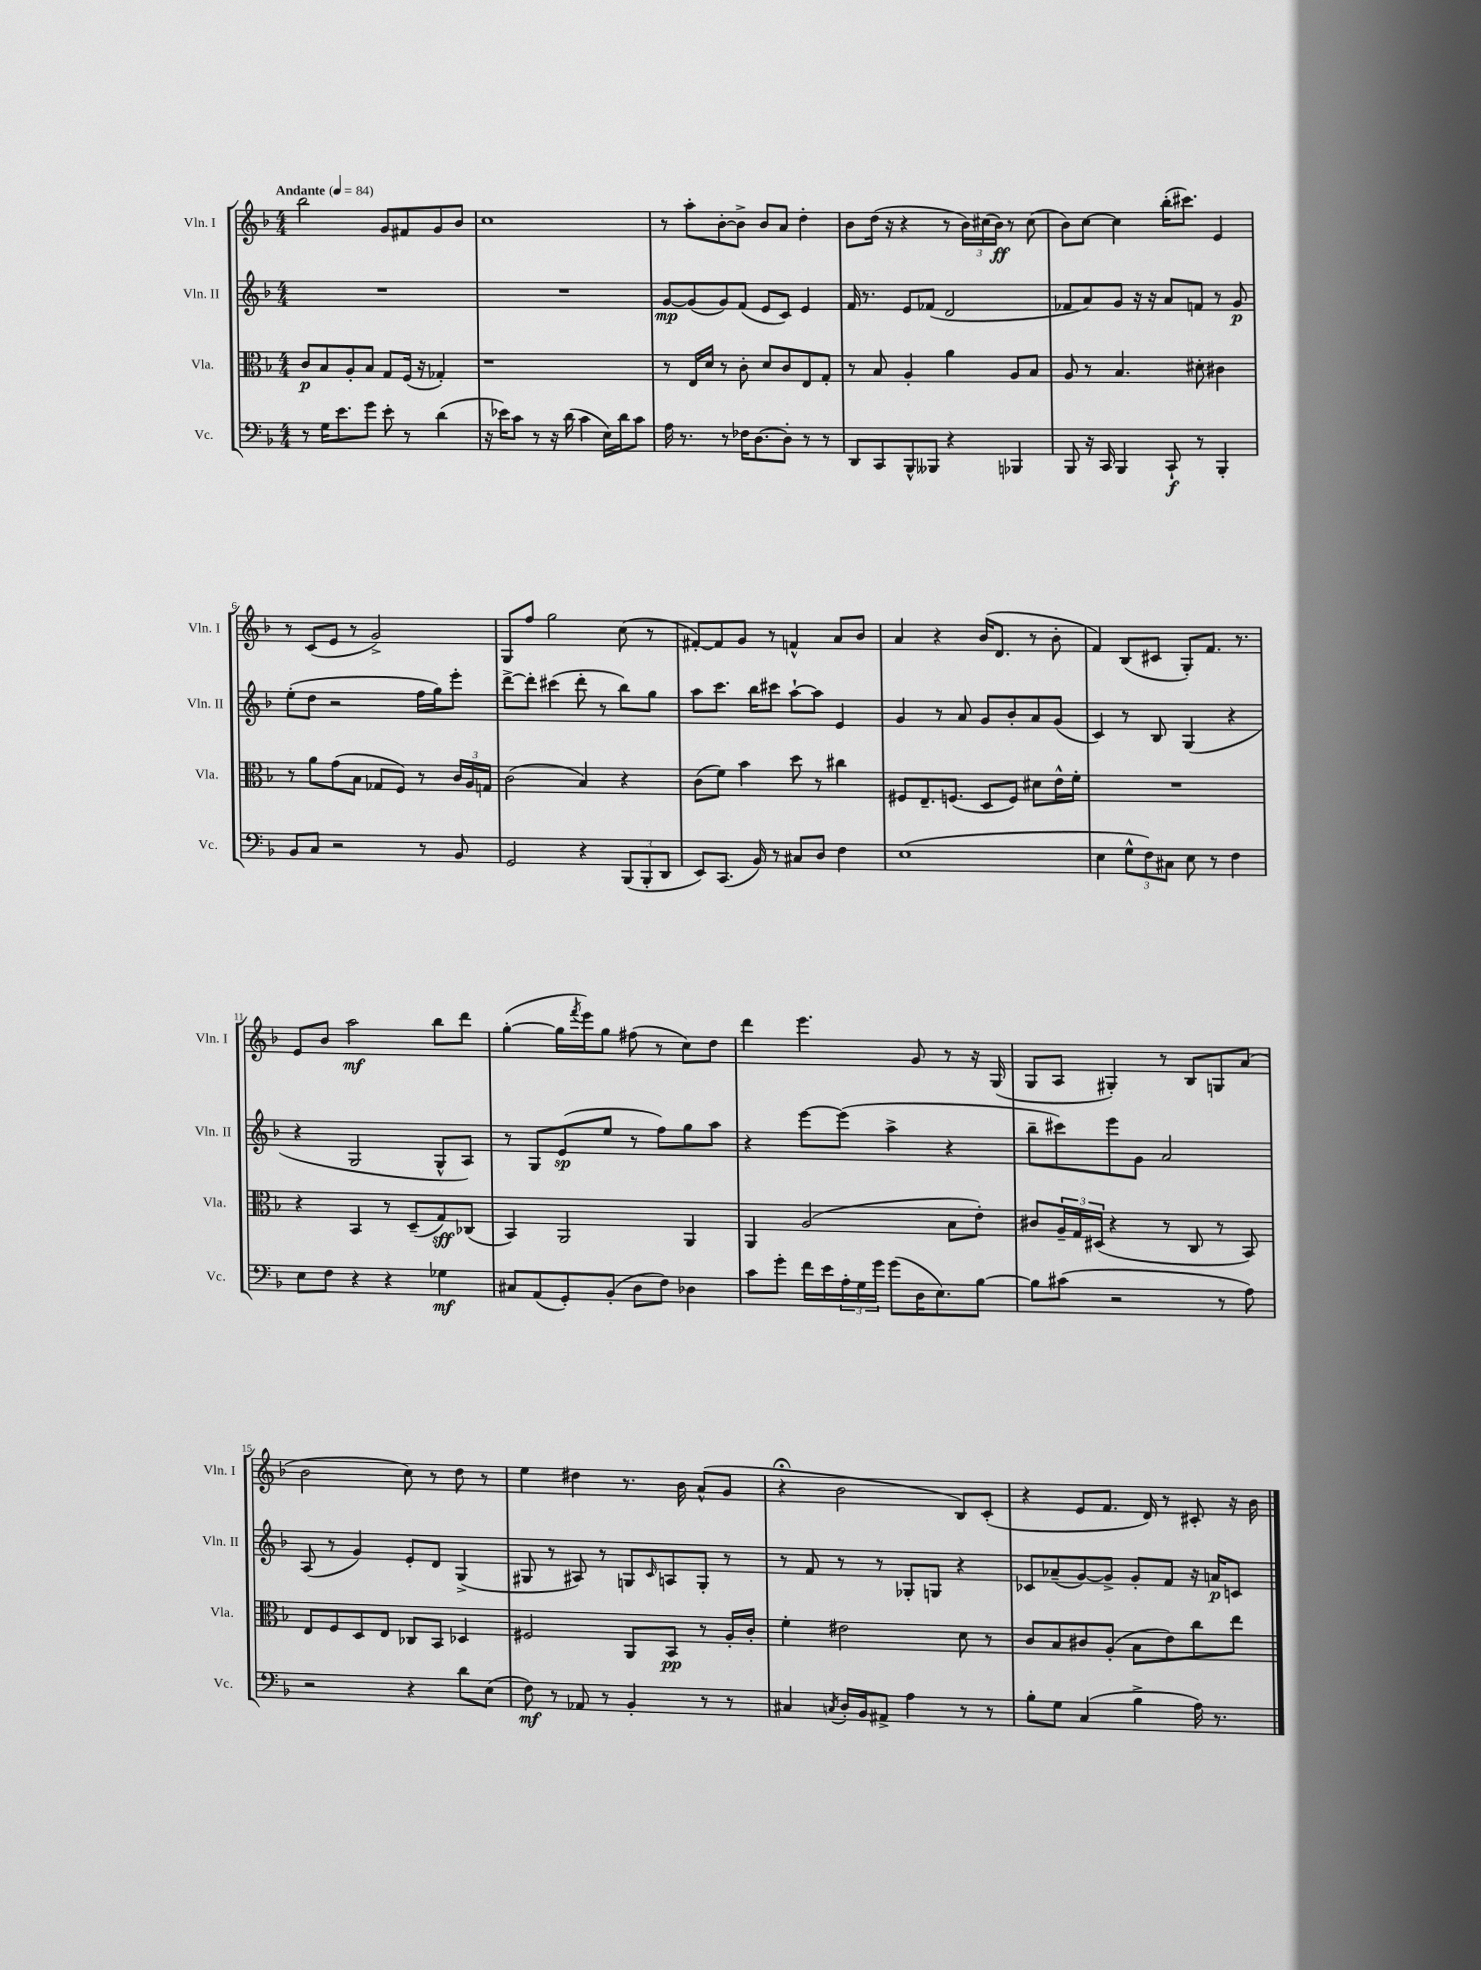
<<
\new StaffGroup <<
\new Staff = "s0" \with { instrumentName = "Vln. I" shortInstrumentName = "Vln. I" } {
    \clef treble \key f \major \numericTimeSignature \time 4/4 \tempo "Andante" 4 = 84
    bes''2 g'8 fis'8 g'8 bes'8 |
    c''1 |
    r8 a''8-. bes'8~-. bes'8-> bes'8 a'8 d''4-. |
    bes'8 d''16( r16 r4 r8 \tuplet 3/2 { bes'16) cis''16( bes'16\ff) } r8 cis''8( |
    bes'8) c''8~ c''4 bes''16-.( cis'''8.) e'4 |
    r8 c'8( e'8 r8 g'2->) |
    g8 f''8 g''2 c''8( r8 |
    fis'8~-.) fis'8 g'8 r8 f'4-^ a'8 bes'8 |
    a'4 r4 bes'16( d'8. r8 bes'8-. |
    f'4) bes8( cis'8 g8-.) f'8. r8. |
    e'8 bes'8 a''2\mf bes''8 d'''8 |
    g''4~-.( g''16 \acciaccatura { f'''8 } e'''16) g''8 fis''8( r8 c''8) d''8 |
    d'''4 e'''4. g'8 r8 r16 g16( |
    g8 a8 gis4-.) r8 bes8 g8 a'8( |
    bes'2 c''8) r8 d''8 r8 |
    e''4 dis''4 r8. bes'16 a'8-^( g'8 |
    r4\fermata bes'2 bes8) c'8-.( |
    r4 e'8 f'8. d'16) r8 cis'8-. r16 bes'16 \bar "|." |
}
\new Staff = "s1" \with { instrumentName = "Vln. II" shortInstrumentName = "Vln. II" } {
    \clef treble \key f \major \numericTimeSignature \time 4/4
    R1 |
    R1 |
    g'8~\mp g'8( g'8) f'8( e'8 c'8) e'4 |
    f'16 r8. e'8 fes'8( d'2 |
    fes'8 a'8) g'8 r16 r16 a'8 f'8 r8 g'8\p |
    e''8-.( d''8 r2 f''16 g''16) e'''8-. |
    d'''8~-> d'''8-. cis'''4( d'''8-. r8 bes''8) g''8 |
    a''8 c'''8. bes''16 cis'''8 a''8~-! a''8 e'4 |
    g'4 r8 a'8 g'8 bes'8-. a'8 g'8( |
    c'4) r8 bes8 g4( r4 |
    r4 g2 g8-^ a8) |
    r8 g8 e'8\sp( e''8 r8 f''8) g''8 a''8 |
    r4 e'''8~ e'''8( a''4-> r4 |
    bes''8-- cis'''8) e'''8 g'8 a'2 |
    a8( r8 g'4) e'8-. d'8 g4->( |
    gis8 r8 ais8) r8 g8 \grace { c'16 } a8 g8-. r8 |
    r8 f'8 r8 r8 ges8-. g8 r4 |
    ces'8 aes'8--( g'8~) g'8-> g'8-. f'8 r16 a'16\p c'8 \bar "|." |
}
\new Staff = "s2" \with { instrumentName = "Vla." shortInstrumentName = "Vla." } {
    \clef alto \key f \major \numericTimeSignature \time 4/4
    c'8\p bes8 a8-. bes8 g8 f16( r16 ges4-.) |
    r1 |
    r8 e16 d'16 r8 c'8-. d'8 c'8 e8 g8-. |
    r8 bes8 a4-. a'4 a8 bes8 |
    a8 r8 bes4. dis'8-. cis'4 |
    r8 a'8 g'8( bes8 ges8 f8) r8 \tuplet 3/2 { c'16 a16 g16 } |
    c'2( bes4) r4 |
    c'8( f'8) bes'4 d''8 r8 cis''4 |
    fis8 e8.-- f8.( d8 f8) dis'8 e'16-^ f'16-. |
    R1 |
    r4 bes,4 r8 d8--( g8\sff) ces8( |
    bes,4) a,2 a,4 |
    a,4 a2( bes8 e'8-.) |
    cis'8 \tuplet 3/2 { a16-- g16 dis16( } r4 r8 c8 r8 bes,8) |
    e8 f8 d8 e8 ces8 bes,8 des4 |
    fis2 a,8 bes,8\pp r8 a16-. c'16-. |
    f'4-. eis'2 d'8 r8 |
    c'8 bes8 cis'8 a8-.( bes8 e'8) c''8 e''8 \bar "|." |
}
\new Staff = "s3" \with { instrumentName = "Vc." shortInstrumentName = "Vc." } {
    \clef bass \key f \major \numericTimeSignature \time 4/4
    r8 g16 e'8. g'8 e'8-. r8 d'4( |
    r16 ees'16) c'8 r8 r16 d'16( c'4 e16) d'16 c'8 |
    a16 r8. r8 fes16 d8.~ d8-. r8 r8 |
    d,8 c,8 bes,,8-^ beses,,8 r4 bes,,4 |
    bes,,8 r16 c,16 bes,,4 c,8-!\f r8 bes,,4-. |
    bes,8 c8 r2 r8 bes,8 |
    g,2 r4 \tuplet 3/2 { bes,,8( bes,,8-. d,8 } |
    e,8) c,8.( bes,16) r8 cis8 d8 f4 |
    e1( |
    e4 \tuplet 3/2 { g8-^ f8) cis8 } e8 r8 f4 |
    e8 f8 r4 r4 ges4\mf |
    cis8 a,8( g,8-.) bes,8-.( d8 f8) des4 |
    c'8 g'8-. f'16 e'16 \tuplet 3/2 { a16-. g16 g'16 } g'8( d16 e8.) bes8~ |
    bes8 cis'8( r2 r8 a8) |
    r2 r4 d'8 e8( |
    f8\mf) r8 aes,8 r8 bes,4-. r8 r8 |
    cis4 \acciaccatura { c8 } d16-. bes,16 ais,8-> a4 r8 r8 |
    bes8-. g8 c4( bes4-> a16) r8. \bar "|." |
}
>>
>>
